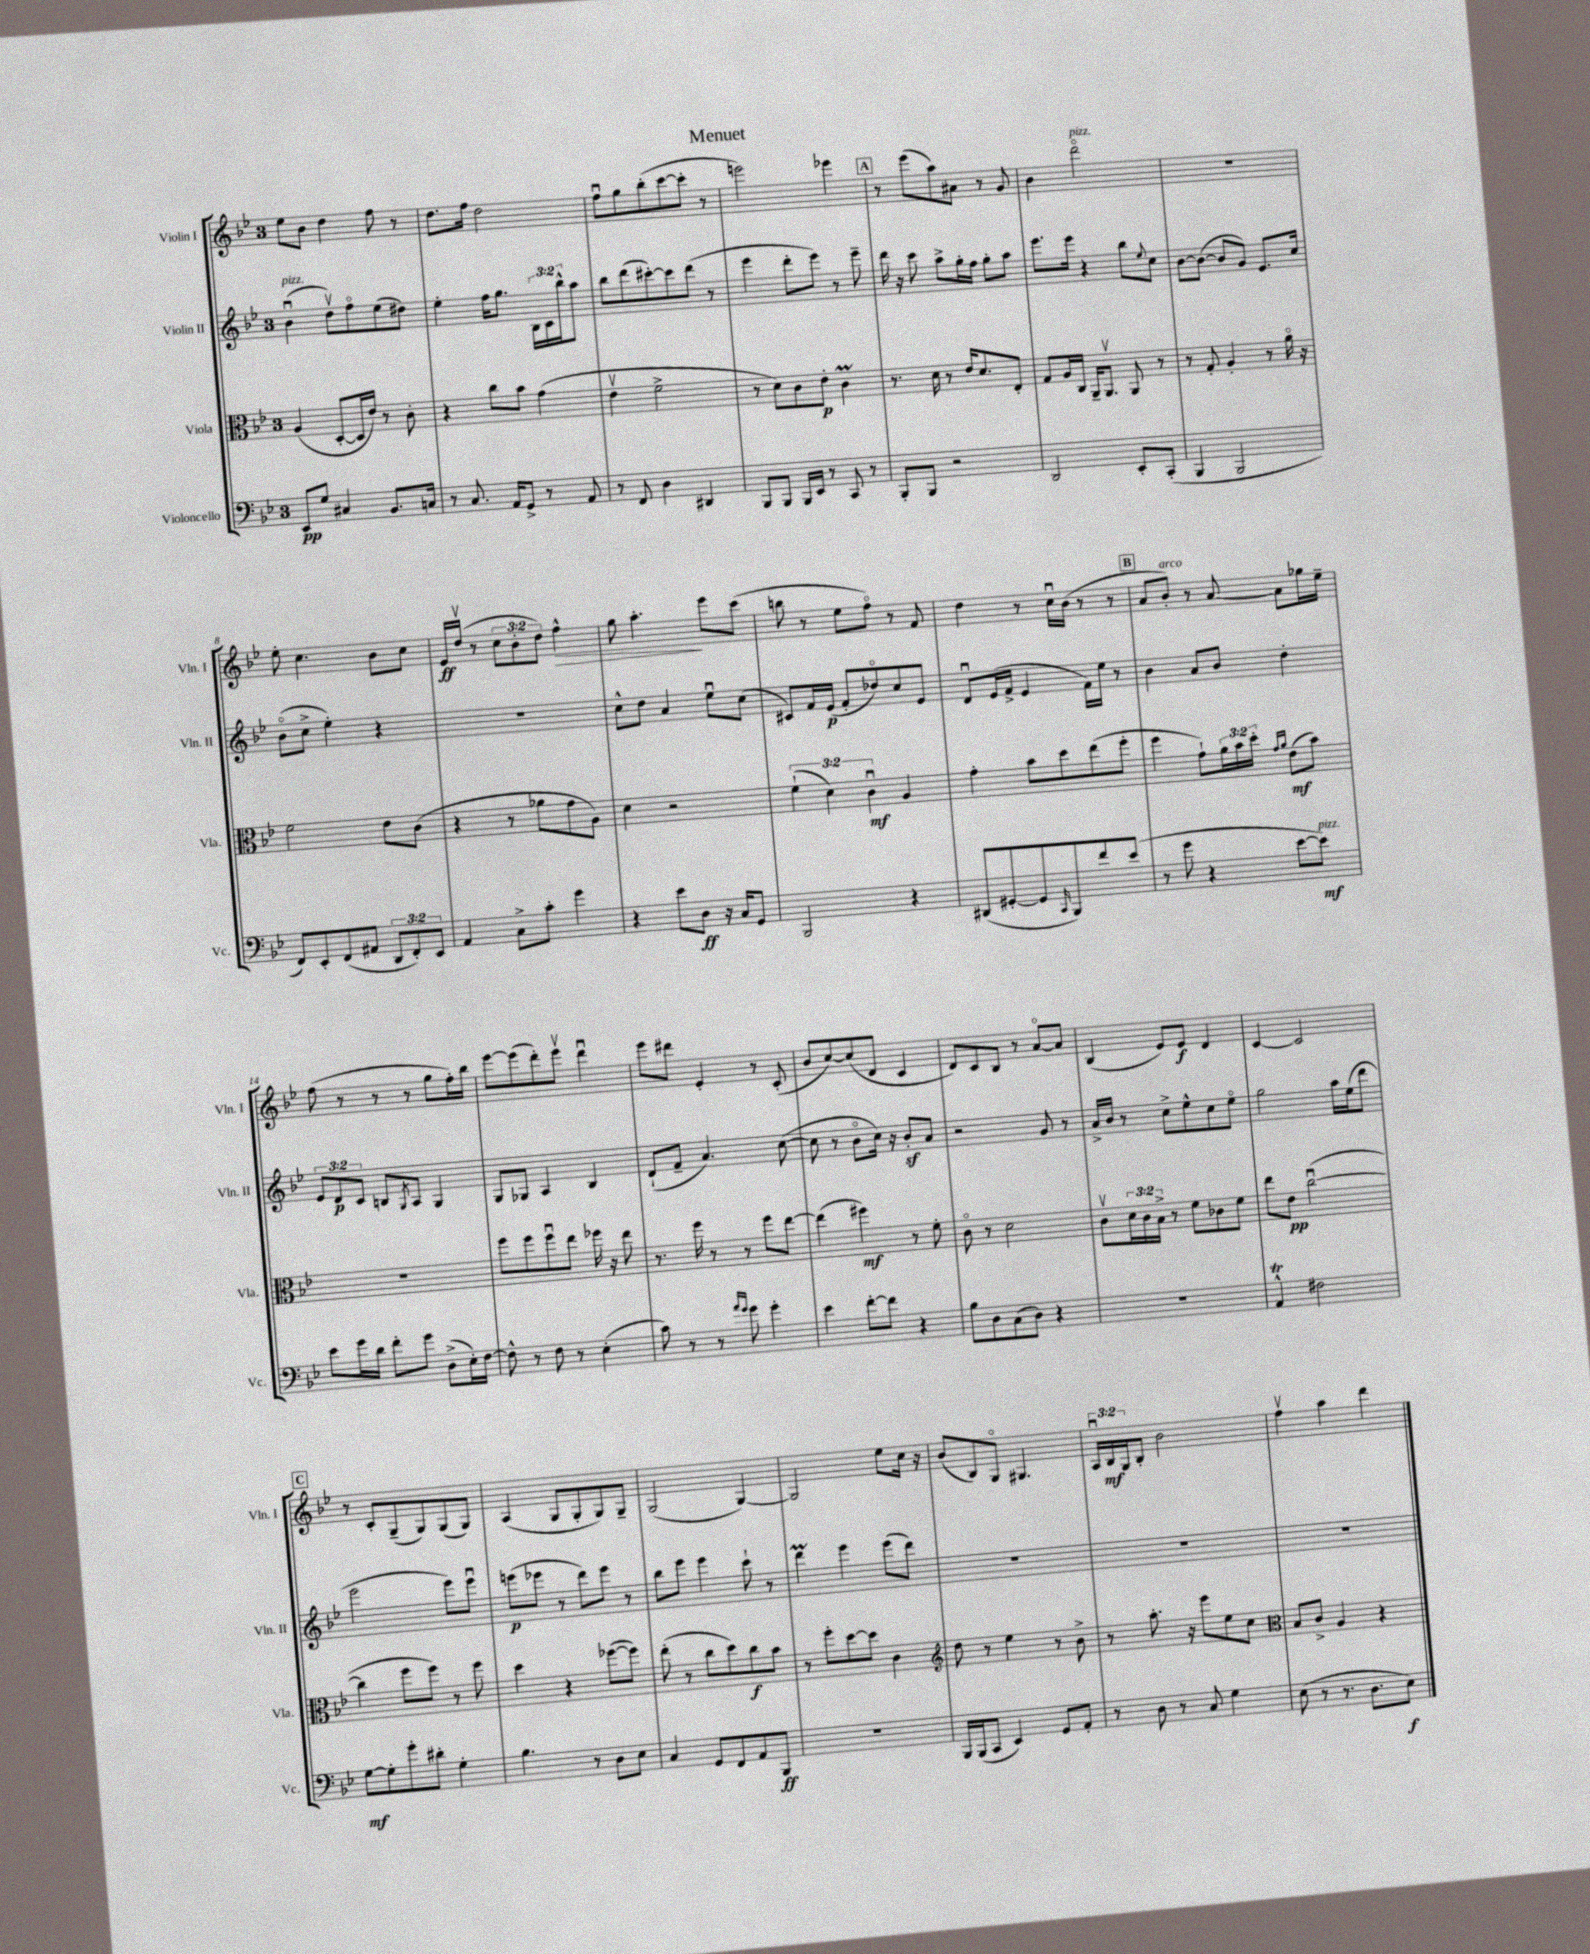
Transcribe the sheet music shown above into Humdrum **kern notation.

**kern	**kern	**kern	**kern
*staff4	*staff3	*staff2	*staff1
*clefF4	*clefC3	*clefG2	*clefG2
*k[b-e-]	*k[b-e-]	*k[b-e-]	*k[b-e-]
*M3/4	*M3/4	*M3/4	*M3/4
8EE-	(4A	(4b-u	8ee-
8G	.	.	8b-
4C#	[8D'	8ddv)	4dd
.	16D]	8ffo	.
.	16e-)	.	.
8.BB-	8r	(8ee-	8ff
.	8c'	8dd#)	8r
16C	.	.	.
=	=	=	=
8r	4r	4ee-'	8.dd
8.C	.	.	.
.	.	.	16ff
.	8cc	16ff	2dd
16AA	.	8.gg	.
8GG^	8b-	.	.
8r	(4g	24B-	.
.	.	24c	.
.	.	24bb-^^	.
8AA	.	8aa	.
=	=	=	=
8r	4e-v	8bb-	8ffu
8FF	.	(8ddd	8gg
4D	2f^	[8ccc#')	(8bb-'
.	.	8ccc#]	[8ccc
4DD#	.	(8ddd	8ccc']
.	.	8r	8r
=	=	=	=
8BBB-	8r	4eee-	2eee)
8BBB-	8d)	.	.
16BBB-	8c	8ddd'	.
16EE-	.	.	.
8r	8e-'	8eee-)	.
8CC	4c	8r	4eee-
8r	.	8eee-~	.
=	=	=	=
8BBB-'	8.r	16ddd	8r
.	.	16r	.
8BBB-	.	8ccc	(8eee-
.	16d	.	.
2r	8r	8aa^	8aa)
.	16e-	16gg'	8a#
.	8.d	16ff	.
.	.	8gg'	8r
.	8E-'	8aa	8g
=	=	=	=
2DD	8G	8.eee-	4b-
.	16A	.	.
.	16C	16eee-	.
.	16AA~	4r	2dddo
.	8.AAv	.	.
8EE-'	8AA	8bb-	.
.	.	8qqee-	.
(8CC'	8r	8cc	.
=	=	=	=
4BBB-	8r	[8b-	2.r
.	8G'	(8b-_	.
2BBB-	4A'	8b-]	.
.	.	8g)	.
.	8r	8.e-	.
.	16ao	.	.
.	16r	16cc	.
=	=	=	=
8FF)	2f	(8b-o	8ee-'
8EE-'	.	8cc^	4.cc
(8FF	.	4ee-')	.
8AA#	.	.	.
12DD	8e-	4r	8b-
12FF')	.	.	.
.	(8c	.	8cc
12EE-	.	.	.
=	=	=	=
4AA	4r	2.r	16e-
.	.	.	(16ddv
.	.	.	8r
8C^	8r	.	12cc
.	.	.	12b-'
8c'	8a-	.	.
.	.	.	12dd)
4g	8g	.	4ff^^
.	8A)	.	.
=	=	=	=
4r	4d	8cc^^	8gg
.	.	8dd	4.aa'
8e-	2r	4a	.
8D	.	.	.
16r	.	8ee-u	8eee-
16C	.	.	.
8GG	.	(8cc	(8ccc
=	=	=	=
2BBB-	(6f`	8c#)	8bb
.	.	16f	8r
.	6d)	.	.
.	.	(16e-	.
.	.	8f'	8ee-
.	6cu	.	.
.	.	8dd-o)	8ffo)
4r	4A	8cc	8r
.	.	8e-	8f
=	=	=	=
(8DD#	4g'	8du	4dd
[8GG#'	.	(16e-	.
.	.	16f^	.
8GG#]	8b-	4e-	8r
16qqCC	.	.	.
8BBB-)	8dd	.	16ccu
.	.	.	(16b-
8f	(8ee-	16f)	8r
.	.	16ee-	.
(8e-	8ff'	8r	8r
=	=	=	=
8r	4ff	4b-	8a
8g	.	.	8b-')
4r	8g`)	8a	8r
.	24a	8b-	[8a
.	24b-	.	.
.	24dd'	.	.
.	16qqg	.	.
.	16qqa	.	.
[8e-	(8e-	4dd'	8a]
8e-])	8b-)	.	16gg-
.	.	.	16ee-~
=	=	=	=
8e-	2.r	12e-	(8ff
.	.	12d	.
16g	.	.	8r
.	.	12c	.
16d	.	.	.
8f'	.	8B	8r
.	.	8qG	.
8g	.	8A	8r
(8D^	.	4G	8gg
16E-')	.	.	16ff')
[16F	.	.	16bb-
=	=	=	=
8F^^]	8ff	8G	[8eee-
8r	8ff	8G-	(8eee-]
8F	8ffu	4A	8ddd')
8r	8ee-	.	8eee-v
(4E-'	16ff-	4B-	4dddu
.	16r	.	.
.	8ee-	.	.
=	=	=	=
8c)	8.r	(8d`	8eee-
8r	.	8f~	8ddd#
.	16ff	.	.
8r	8r	4.a)	4e-'
16qqa	.	.	.
16qqg	.	.	.
8g	8r	.	.
4g'	8ff	.	8r
.	[8ee-	([8cc	(8c'
=	=	=	=
4e-	(4ee-]	8cc]	8b-
.	.	8r	[8cc)
[8f'	4ff#)	8b-o	(8cc]
8f]	.	16cc)	8d
.	.	16r	.
4r	8r	8b-'	4c
.	8f'	8a	.
=	=	=	=
8B-	8co	2r	8d)
8D	8r	.	8c
(8C	2d	.	8B-
8D)	.	.	8r
4r	.	8g	[8ao
.	.	8r	8a]
=	=	=	=
2.r	8cv	16a^	(4B-
.	.	16b-	.
.	24d	8r	.
.	24c	.	.
.	24B-^	.	.
.	8r	8cc^	8e-)
.	8f	8ee-^^	8e-
.	8c-	8cc	4d
.	8f	8ee-o	.
=	=	=	=
4AA^^	8ee-	2gg	[4c
.	8e-	.	.
2F#	([2ccu	.	2c]
.	.	16aa	.
.	.	(16ee-	.
.	.	8ddd	.
=	=	=	=
[8G	4cc]	2eee-	8r
8G']	.	.	8c'
8g'	8ff	.	(8G~
8d#'	8ff)	.	8G)
4G'	8r	8eee-)	(8G
.	8ff	8eee-u	8G)
=	=	=	=
4.B-	4dd	(8eee	(4A
.	.	8eee-	.
.	4r	8r	8G
8r	.	8ddd)	8G'
8D	([8ff-	8eee-	8G)
8E-	8ff-])	8r	8G~
=	=	=	=
4C	(8ee-'	8bb-	(2G
.	8r	8eee-	.
8GG	8cc	4eee-	.
8FF	8dd)	.	.
8AA	8cc	8ccc`	[4G)
8BBB-	8b-	8r	.
=	=	=	=
2.r	8r	4ddd	2G]
.	8ff'	.	.
.	[8dd	4eee-	.
.	8dd]	.	.
.	4c	(8eee-	8ee-
.	.	8ddd)	16cc
.	.	.	16r
=	=	=	=
*	*clefG2	*	*
16BBB-	8dd	2.r	(8b-
(16BBB-	.	.	.
8CC	8r	.	8B-)
4EE-)	4ee-	.	8Go
.	.	.	4.G#
8GG	8r	.	.
8AA'	8b-^	.	.
=	=	=	=
8r	8r	2.r	24Au
.	.	.	24B-
.	.	.	24G
8D	8.aa'	.	8B-'
8r	.	.	2b-
.	16r	.	.
8C	8eee-	.	.
4G	8ee-	.	.
.	8cc	.	.
=	=	=	=
*	*clefC3	*	*
(8E-	8B-	2.r	4ffv
8r	8c^	.	.
8.r	4A	.	4aa
8.D	.	.	.
.	4r	.	4ddd
8E-)	.	.	.
==	==	==	==
*-	*-	*-	*-
